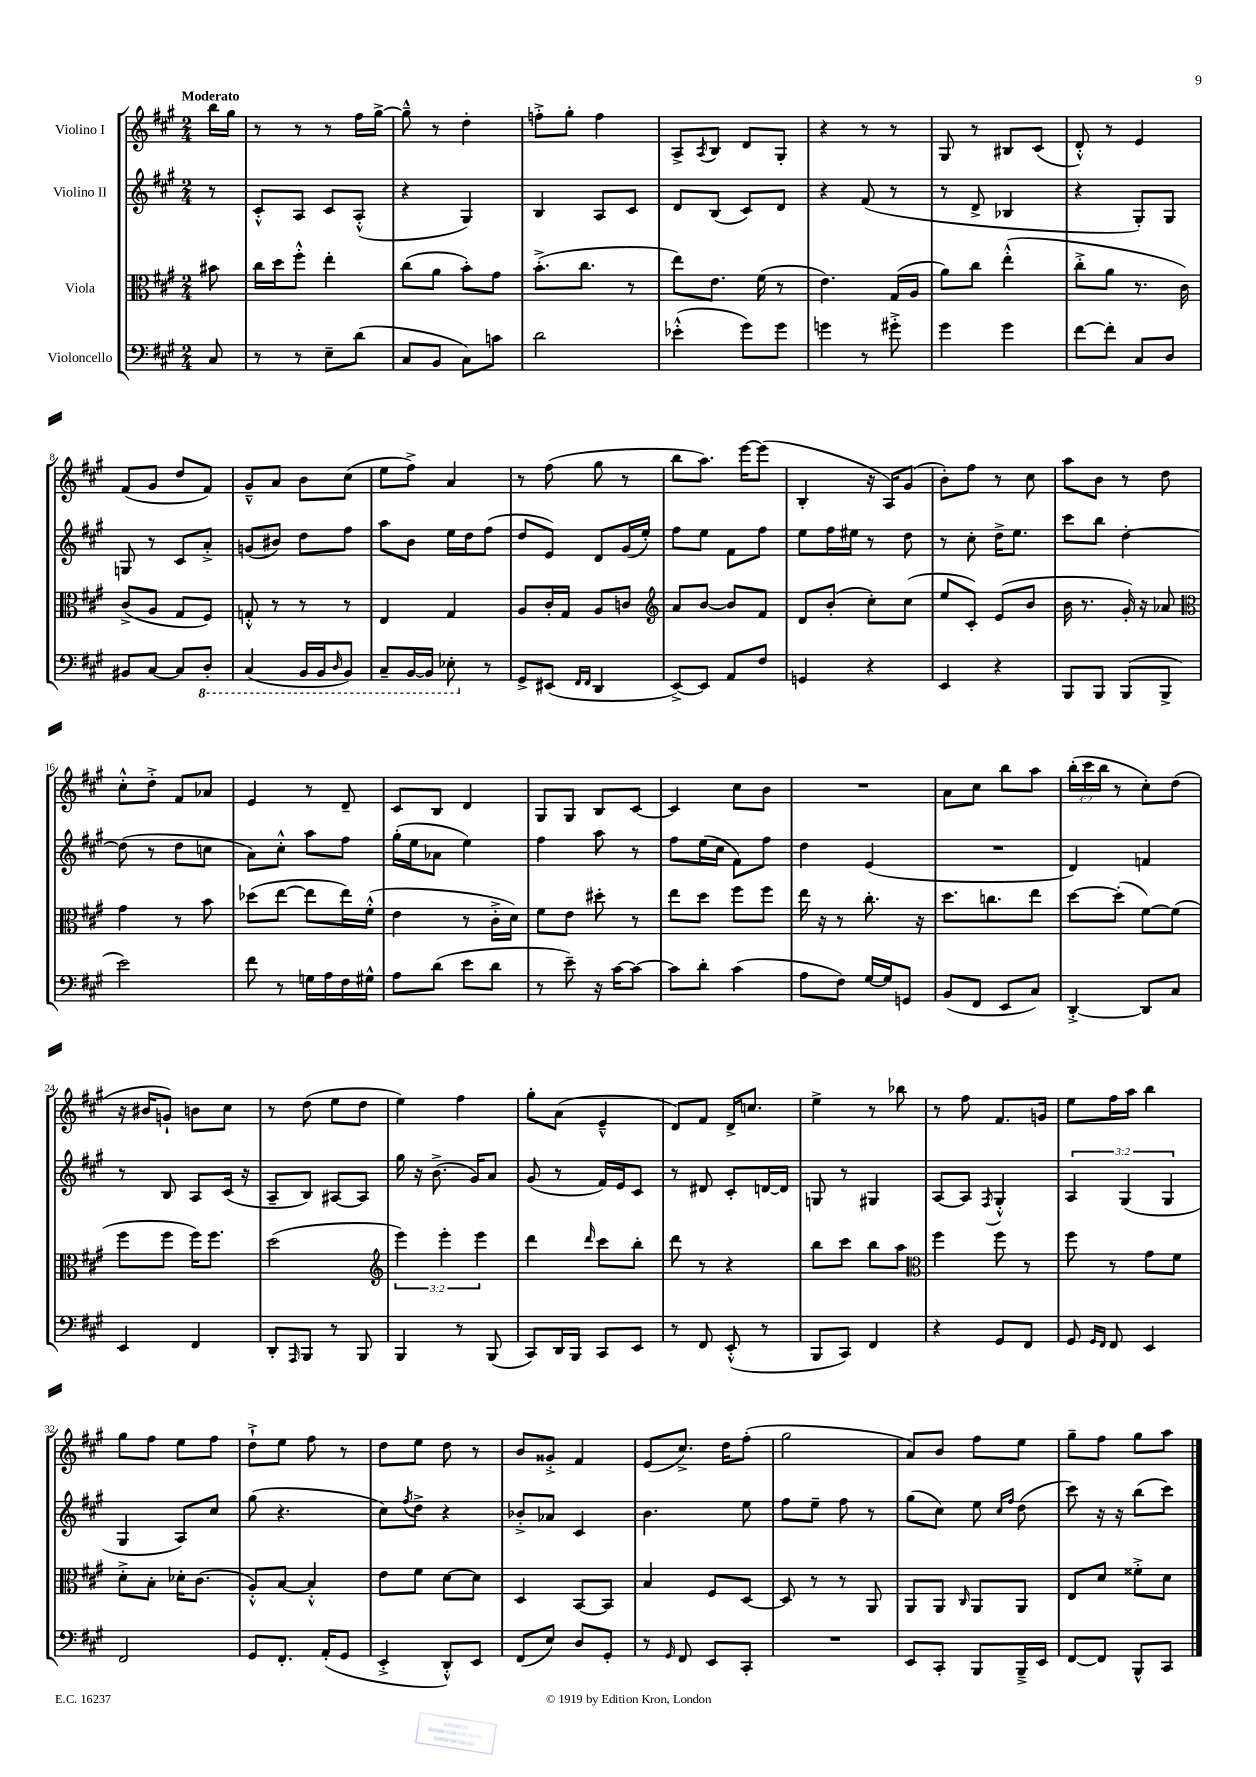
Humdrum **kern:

**kern	**kern	**kern	**kern
*part4	*part3	*part2	*part1
*staff4	*staff3	*staff2	*staff1
*I"Violoncello	*I"Viola	*I"Violino II	*I"Violino I
*clefF4	*clefC3	*clefG2	*clefG2
*k[f#c#g#]	*k[f#c#g#]	*k[f#c#g#]	*k[f#c#g#]
*M2/4	*M2/4	*M2/4	*M2/4
=	=	=	=
!	!	!	!LO:TX:a:B:t=Moderato
8C#/	8b#X\	8r	16bb\LL
.	.	.	16gg#\JJ
=1	=1	=1	=1
8r	16cc#\LL	8c#'^^/L	8r
.	16dd\J	.	.
8r	8ff#'^^\J	8A/J	8r
8E~\L	4ee'\	8c#/L	8r
(8d\J	.	(8A'^^/J	16ff#\LL
.	.	.	[16gg#^\JJ
=2	=2	=2	=2
8C#/L	(8cc#\L	4r	8gg#~^^\]
8BB/J	8a\J	.	8r
8C#\L)	8b'\L)	4G#/)	4dd'\
8cn\J	8g#\J	.	.
=3	=3	=3	=3
2d\	(8.b'^\L	4B/	8ffn'^\L
.	.	.	8gg#'\J
.	8.cc#\J	.	.
.	.	8A/L	4ff\
.	8r	8c#/J	.
=4	=4	=4	=4
(4e-X'^^\	8ee\L)	8d/L	8A^/L
.	.	.	8qA/
.	8.e\J	(8B/J	8B/J
8g#\L)	.	8c#/L)	8d/L
.	(16f#\	.	.
8g#\J	8r	8d/J	8G#'/J
=5	=5	=5	=5
4gn\	4.e\)	4r	4r
8r	.	(8f#/	8r
8g#X'^\	(16G#/LL	8r	8r
.	16A/JJ	.	.
=6	=6	=6	=6
4g#\	8a\L)	8r	8G#/
.	8cc#\J	8d^/	8r
4g#\	(4ee'^^\	4B-X/	8B#X/L
.	.	.	(8c#/J
=7	=7	=7	=7
[8f#\L	8cc#'^\L	4r	8d'^^/)
8f#'\J]	8a\J	.	8r
8C#/L	8.r	8G#'/L)	4e/
8D/J	.	8G#/J	.
.	16c#\)	.	.
!!LO:LB:g=z
=8	=8	=8	=8
8BB#X/L	(8c#^/L	8Gn/	(8f#/L
[8C#/J	8A/J	8r	8g#/J
8C#/L]	8G#/L	8c#/L	8dd/L
*8ba	*	*	*
8DD'/J	8F#/J)	8a'^/J	8f#/J)
=9	=9	=9	=9
(4CC#/	8Gn'^^/	(8gn/L	8g#~^^/L
.	8r	8b#X/J)	8a/J
16BBB/LL	8r	8dd\L	8b\L
16BBB/J	.	.	.
16qqDD/	.	.	.
8BBB/J)	8r	8ff#\J	(8cc#\J
=10	=10	=10	=10
8CC#~/L	4E/	8aa\L	8ee\L
[16BBB/L	.	8b\J	8ff#^\J)
16BBB/JJ]	.	.	.
8EE-X'\	4G#/	16ee\LL	4a/
.	.	16dd\J	.
*X8ba	*	*	*
8r	.	(8ff#\J	.
=11	=11	=11	=11
8GG#^/L	8A/L	8dd/L	8r
(8EE#X/J	16c#'/L	8e/J)	(8ff#\
.	16G#/JJ	.	.
16qqFF#/LL	.	.	.
16qqFF#/JJ	.	.	.
4DD/	8A/L	8d/L	8gg#\
.	8cn/J	(16g#/L	8r
.	.	16ee'/JJ)	.
=12	=12	=12	=12
*	*clefG2	*	*
[8EE^/L)	8a/L	8ff#\L	8bb\L
8EE/J]	[8b/J	8ee\J	8.aa\J)
8AA/L	8b/L]	8f#\L	.
.	.	.	[16eee\KL
8F#/J	8f#/J	8ff#\J	(8eee\J]
=13	=13	=13	=13
4GGn/	8d/L	8ee\L	4B'/
.	(8b'/J	16ff#\L	.
.	.	16ee#X\JJ	.
4r	8cc#'\L)	8r	16r
.	.	.	16A/KL)
.	(8cc#\J	8dd\	(8g#/J
=14	=14	=14	=14
4EE/	8ee/L	8r	8b'\L)
.	8c#'/J)	8cc#'\	8ff#\J
4r	(8e/L	16dd^\KL	8r
.	.	8.ee\J	.
.	8b/J	.	8cc#\
=15	=15	=15	=15
8BBB/L	16b\	8ccc#\L	8aa\L
.	8.r	.	.
8BBB/J	.	8bb\J	8b\J
(8BBB/L	16g#'/)	[4dd'\	8r
.	16r	.	.
8BBB^/J	8a-X/	.	8dd\
!!LO:LB:g=z
=16	=16	=16	=16
*	*clefC3	*	*
2e\)	4g#\	(8dd\]	8cc#'^^\L
.	.	8r	8dd'^\J
.	8r	8dd\L	8f#/L
.	8b\	8ccn\J	8a-X/J
=17	=17	=17	=17
8f#\	(8dd-X\L	8a\L)	4e/
8r	[8ee\J	8cc#'^^\J	.
16Gn\LL	8ee\L]	8aa\L	8r
16A\	.	.	.
16F#\	16ee\L)	8ff#\J	8d~/
16G#X^^\JJ	(16f#'^^\JJ	.	.
=18	=18	=18	=18
8A\L	4e\	(16gg#'\LL	8c#/L
.	.	16ee\J	.
(8d\J	.	8a-X\J	8B/J
8e\L	8r	4ee\)	4d/
8d\J	16c#'^\LL	.	.
.	16d\JJ)	.	.
=19	=19	=19	=19
8r	8f#\L	4ff#\	8G#/L
8e~\)	8e\J	.	8G#/J
16r	8dd#X'\	8aa\	8B/L
[16c#\KL	.	.	.
8c#\J_	8r	8r	[8c#/J
=20	=20	=20	=20
8c#\L]	8ee\L	8ff#\L	4c#/]
8d'\J	8dd\J	(16ee\L	.
.	.	16cc#\JJ	.
(4c#\	8ff#\L	8f#\L)	8cc#\L
.	8ff#\J	8ff#\J	8b\J
=21	=21	=21	=21
8A\L	16ee\	4dd\	2r
.	16r	.	.
8F#\J)	8r	.	.
[16G#/LL	8.cc#'\	(4e/	.
16G#/J]	.	.	.
8GGn/J	.	.	.
.	16r	.	.
=22	=22	=22	=22
(8BB/L	8.dd\L	2r	8a\L
8FF#/J	.	.	8cc#\J
.	8.ccn\	.	.
8EE/L	.	.	8bb\L
8C#/J)	8ee\J	.	8aa\J
=23	=23	=23	=23
[4DD'^/	[8dd\L	4d/)	(24bb'\LL
.	.	.	24ccc#\
.	.	.	24bb\JJ
.	(8dd'\J]	.	8r
8DD/L]	[8f#\L)	4fn/	8cc#'\L)
8C#/J	(8f#\J]	.	(8dd\J
!!LO:LB:g=z
=24	=24	=24	=24
4EE/	8ff#\L	8r	16r
.	.	.	16b#X/KL
.	8ff#\J	8B/	8gn`/J)
4FF#/	16ff#\KL)	8A/L	8bn\L
.	8.ff#\J	.	.
.	.	(16c#/Jk	8cc#\J
.	.	16r	.
=25	=25	=25	=25
8DD'/L	(2dd\	8A~/L	8r
16qqAAA/	.	.	.
8BBB/J	.	8B/J)	(8dd\
8r	.	[8A#X/L	8ee\L
8BBB/	.	8A#/J]	8dd\J
=26	=26	=26	=26
*	*clefG2	*	*
4BBB/	6eee\)	16gg#\	4ee\)
.	.	16r	.
.	.	(8.b^\	.
.	6eee'\	.	.
8r	.	.	4ff#\
.	.	16g#/KL)	.
.	6eee\	.	.
(8BBB/	.	8a/J	.
=27	=27	=27	=27
8CC#/L)	4ddd\	(8g#/	8gg#'\L
16DD/L	.	8r	(8a\J
16BBB/JJ	.	.	.
.	16qqddd/	.	.
8CC#/L	8ccc#\L	16f#/LL)	4e~^^/
.	.	16e/J	.
8EE/J	8bb'\J	8c#/J	.
=28	=28	=28	=28
8r	8ddd\	8r	8d/L)
8FF#/	8r	8d#X/	8f#/J
(8EE'^^/	4r	8c#'/L	16d^/KL
.	.	.	8.ccn/J
8r	.	[16dn/L	.
.	.	16d/JJ]	.
=29	=29	=29	=29
8BBB/L	8bb\L	8Gn/	4ee^\
8CC#/J)	8ccc#\J	8r	.
4FF#/	8bb\L	4G#X/	8r
.	8aa\J	.	8bb-X\
=30	=30	=30	=30
*	*clefC3	*	*
4r	4ff#\	[8A/L	8r
.	.	8A/J]	8ff#\
.	.	8qF#/	.
8GG#/L	8ff#\	4G#'^^/	8.f#/L
8FF#/J	8r	.	.
.	.	.	16gn/Jk
=31	=31	=31	=31
8GG#/	8ff#\	6A/	8ee\L
16qqGG#/LL	.	.	.
16qqFF#/JJ	.	.	.
8FF#/	8r	.	16ff#\L
.	.	(6G#/	.
.	.	.	16aa\JJ
4EE/	8g#\L	.	4bb\
.	.	6G#/	.
.	8f#\J	.	.
!!LO:LB:g=z
=32	=32	=32	=32
2FF#/	8d'^\L	4G#/	8gg#\L
.	8B'\J	.	8ff#\J
.	16d-X'\KL	8A/L)	8ee\L
.	(8.c#\J	.	.
.	.	8cc#/J	8ff#\J
=33	=33	=33	=33
8GG#/L	8A'^^/L)	(8gg#\	8dd`^\L
8.FF#'/J	[8B/J	4.r	8ee\J
.	4B'^^/]	.	8ff#\
(16AA'/KL	.	.	.
8GG#/J	.	.	8r
=34	=34	=34	=34
4EE'^/	8e\L	8cc#\L)	8dd\L
.	.	8qff#/	.
.	8f#\J	8dd^\J	8ee\J
8DD'^^/L)	[8d\L	4r	8dd\
8EE/J	8d\J]	.	8r
=35	=35	=35	=35
(8FF#/L	4D/	8b-X'^/L	8b/L
8E/J)	.	8a-X/J	8g##X'^/J
8D/L	[8BB/L	4c#/	4f#/
8GG#'/J	8BB/J]	.	.
=36	=36	=36	=36
8r	4B/	4.b\	(8e/L
16qqGG#/	.	.	.
8FF#/	.	.	8.cc#^/J)
8EE/L	8F#/L	.	.
.	.	.	16dd\KL
8CC#'/J	[8D/J	8ee\	(8ff#'\J
=37	=37	=37	=37
2r	8D/]	8ff#\L	2gg#\
.	8r	8ee~\J	.
.	8r	8ff#\	.
.	8AA/	8r	.
=38	=38	=38	=38
8EE/L	8AA/L	(8gg#\L	8a/L)
8CC#'/J	8AA/J	8cc#\J)	8b/J
.	16qqC#/	.	.
8BBB/L	8AA/L	8ee\	8ff#\L
.	.	16qqcc#/LL	.
.	.	16qqff#/JJ	.
16BBB~^/L	8AA/J	(8dd\	8ee\J
16EE/JJ	.	.	.
=39	=39	=39	=39
[8FF#/L	8E/L	8ccc#\)	8gg#~\L
8FF#/J]	8d/J	16r	8ff#\J
.	.	16r	.
8BBB^^/L	8f##X'^\L	(8bb\L	8gg#\L
8CC#/J	8d\J	8ccc#\J)	8aa\J
==	==	==	==
*-	*-	*-	*-
